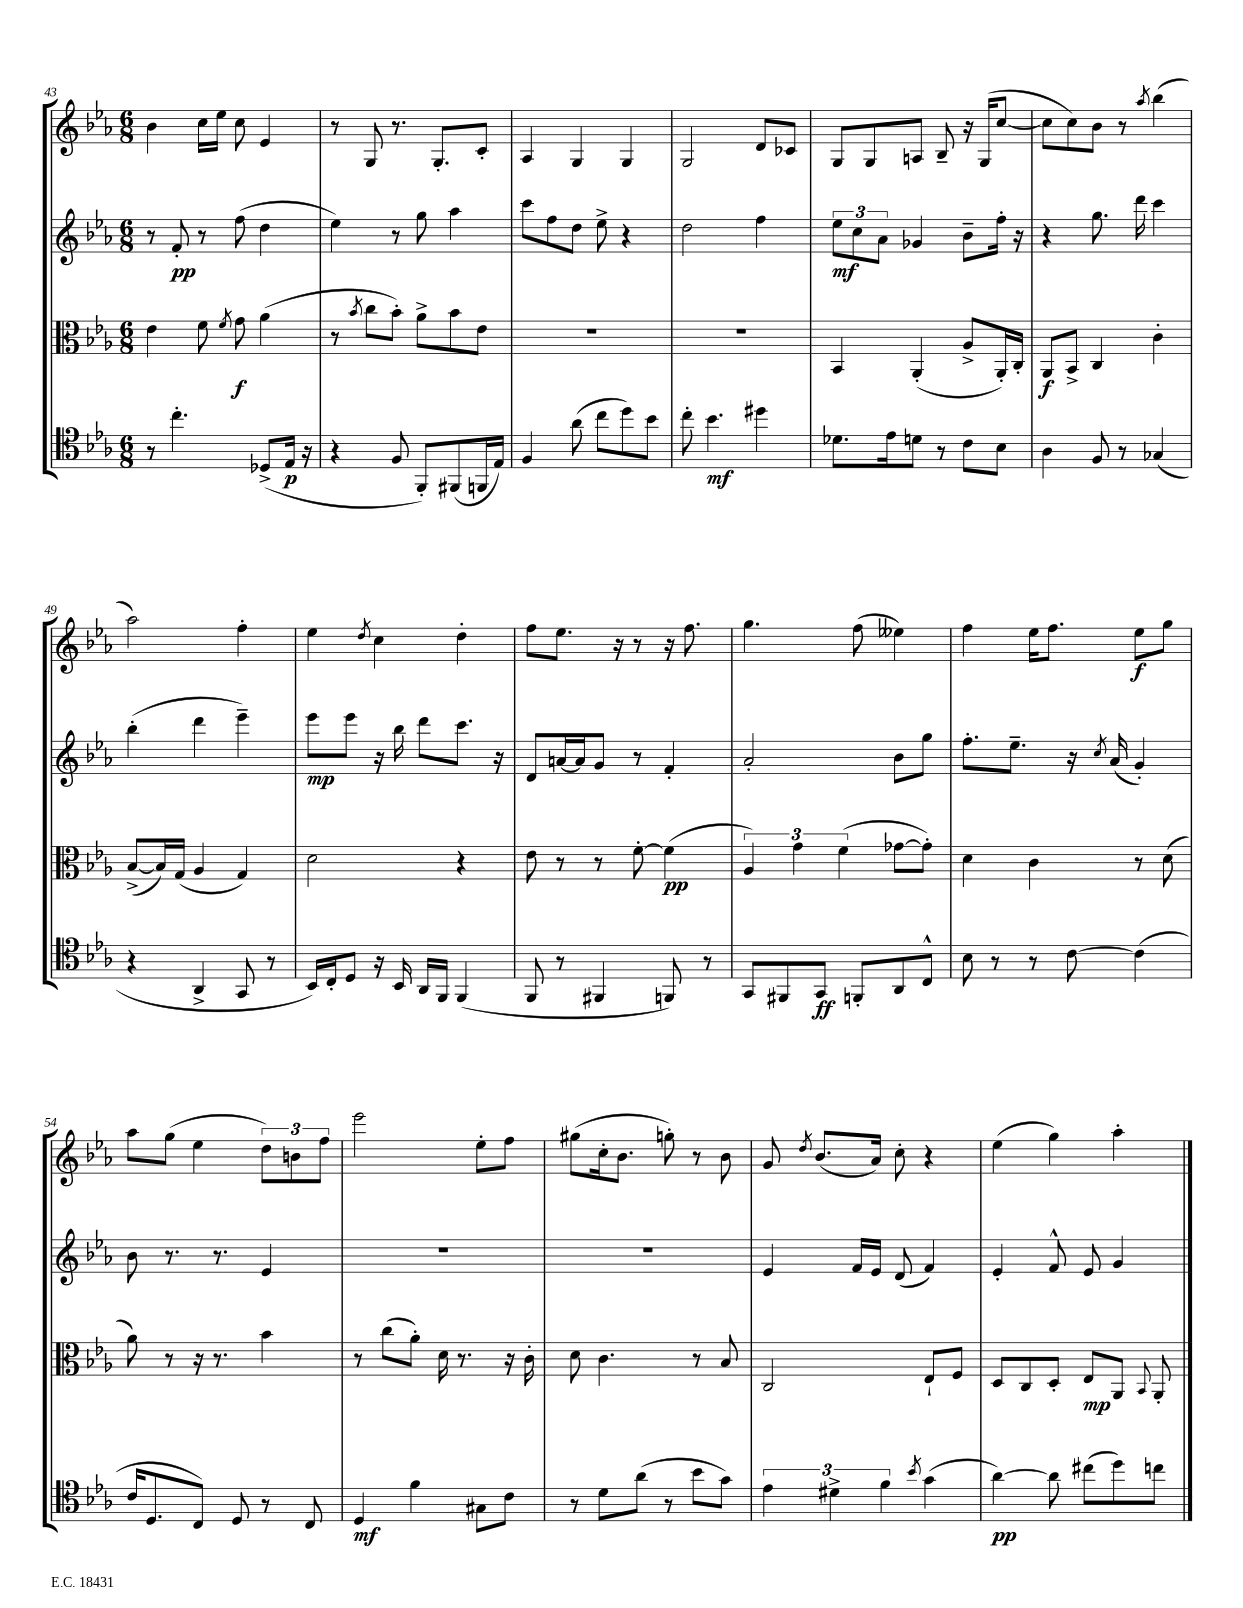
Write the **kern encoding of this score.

**kern	**kern	**kern	**kern
*staff4	*staff3	*staff2	*staff1
*clefC4	*clefC3	*clefG2	*clefG2
*k[b-e-a-]	*k[b-e-a-]	*k[b-e-a-]	*k[b-e-a-]
*M6/8	*M6/8	*M6/8	*M6/8
8r	4e-\	8r	4b-\
4.cc'\	.	8f'/	.
.	8f\	8r	16cc\LL
.	.	.	16ee-\JJ
.	8qf/	.	.
.	8g\	(8ff\	8cc\
(8D-^/L	(4a-\	4dd\	4e-/
16E-/Jk	.	.	.
16r	.	.	.
=	=	=	=
4r	8r	4ee-\)	8r
.	8qb-/	.	.
.	8cc\L	.	8G/
8F/	8b-'\J)	8r	8.r
8FF'/L)	8a-^\L	8gg\	.
.	.	.	8.G'/L
(8FF#/	8b-\	4aa-\	.
16FF/L	8e-\J	.	8c'/J
16E-/JJ)	.	.	.
=	=	=	=
4F/	2.r	8ccc\L	4A-/
.	.	8ff\	.
(8a-\	.	8dd\J	4G/
8cc\L	.	8ee-^\	.
8dd\)	.	4r	4G/
8b-\J	.	.	.
=	=	=	=
8cc'\	2.r	2dd\	2G/
4.b-\	.	.	.
4dd#\	.	4ff\	8d/L
.	.	.	8c-/J
=	=	=	=
8.d-\L	4BB-/	12ee-\L	8G/L
.	.	12cc\	.
.	.	.	8G/
.	.	12a-\J	.
16e-\k	.	.	.
8d\J	(4AA-'/	4g-/	8A/J
8r	.	.	8B-~/
8c\L	8A-^/L	8b-~\L	16r
.	.	.	(16G/LK
8B-\J	16AA-'/L)	16ff'\Jk	[8cc/J
.	16C'/JJ	16r	.
=	=	=	=
4A-\	8AA-/L	4r	8cc\]L
.	8BB-^/J	.	8cc\)
8F/	4C/	8.gg\	8b-\J
8r	.	.	8r
.	.	16ddd\	.
.	.	.	8qaa-/
(4G-/	4c'\	4ccc\	(4bb-\
=	=	=	=
4r	([8B-^/L	(4bb-'\	2aa-\)
.	16B-/]L)	.	.
.	(16G/JJ	.	.
4AA-^/	4A-/	4ddd\	.
8GG/	4G/)	4eee-~\)	4ff'\
8r	.	.	.
=	=	=	=
16BB-/LL)	2d\	8eee-\L	4ee-\
16C'/J	.	.	.
8D/J	.	8eee-\J	.
.	.	.	8qdd/
16r	.	16r	4cc\
16BB-/	.	16bb-\	.
16AA-/LL	.	8ddd\L	.
16FF/JJ	.	.	.
(4FF/	4r	8.ccc\J	4dd'\
.	.	16r	.
=	=	=	=
8FF/	8e-\	8d/L	8ff\L
8r	8r	[16a/L	8.ee-\J
.	.	16a/]J	.
4FF#/	8r	8g/J	.
.	.	.	16r
.	[8f'\	8r	8r
8FF/)	(4f\]	4f'/	16r
.	.	.	8.ff\
8r	.	.	.
=	=	=	=
8GG/L	6A-/)	2a-'/	4.gg\
8FF#/	.	.	.
.	6g\	.	.
8GG/J	.	.	.
.	(6f\	.	.
8FF'/L	.	.	(8ff\
8AA-/	[8g-\L	8b-\L	4ee--\)
8C^^/J	8g-'\]J)	8gg\J	.
=	=	=	=
8B-\	4d\	8.ff'\L	4ff\
8r	.	.	.
.	.	8.ee-~\J	.
8r	4c\	.	16ee-\LK
.	.	.	8.ff\J
[8c\	.	16r	.
.	.	8qcc/	.
.	.	(16a-/	.
(4c\]	8r	4g'/)	8ee-\L
.	(8d\	.	8gg\J
=	=	=	=
16c/LK	8a-\)	8b-\	8aa-\L
8.D/	.	.	.
.	8r	8.r	(8gg\J
8C/J)	16r	.	4ee-\
.	8.r	8.r	.
8D/	.	.	.
8r	4b-\	4e-/	12dd\L)
.	.	.	12b\
8C/	.	.	.
.	.	.	12ff\J
=	=	=	=
4D/	8r	2.r	2eee-\
.	(8cc\L	.	.
4f\	8a-'\J)	.	.
.	16d\	.	.
.	8.r	.	.
8G#\L	.	.	8ee-'\L
8c\J	16r	.	8ff\J
.	16c'\	.	.
=	=	=	=
8r	8d\	2.r	(8gg#\L
8d\L	4.c\	.	16cc'\k
.	.	.	8.b-\J
(8a-\J	.	.	.
8r	.	.	8gg'\)
8b-\L	8r	.	8r
8g\J)	8B-/	.	8b-\
=	=	=	=
6e-\	2C/	4e-/	8g/
.	.	.	8qdd/
.	.	.	(8.b-/L
6d#^\	.	.	.
.	.	16f/LL	.
.	.	16e-/JJ	16a-/Jk)
6f\	.	.	.
.	.	(8d/	8cc'\
8qb-/	.	.	.
(4g\	8E-`/L	4f/)	4r
.	8F/J	.	.
=	=	=	=
[4a-\)	8D/L	4e-'/	(4ee-\
.	8C/	.	.
8a-\]	8D'/J	8f^^/	4gg\)
(8cc#\L	8E-/L	8e-/	.
8dd\)	8AA-/J	4g/	4aa-'\
.	8qqBB-/	.	.
8cc\J	8AA-'/	.	.
==	==	==	==
*-	*-	*-	*-
